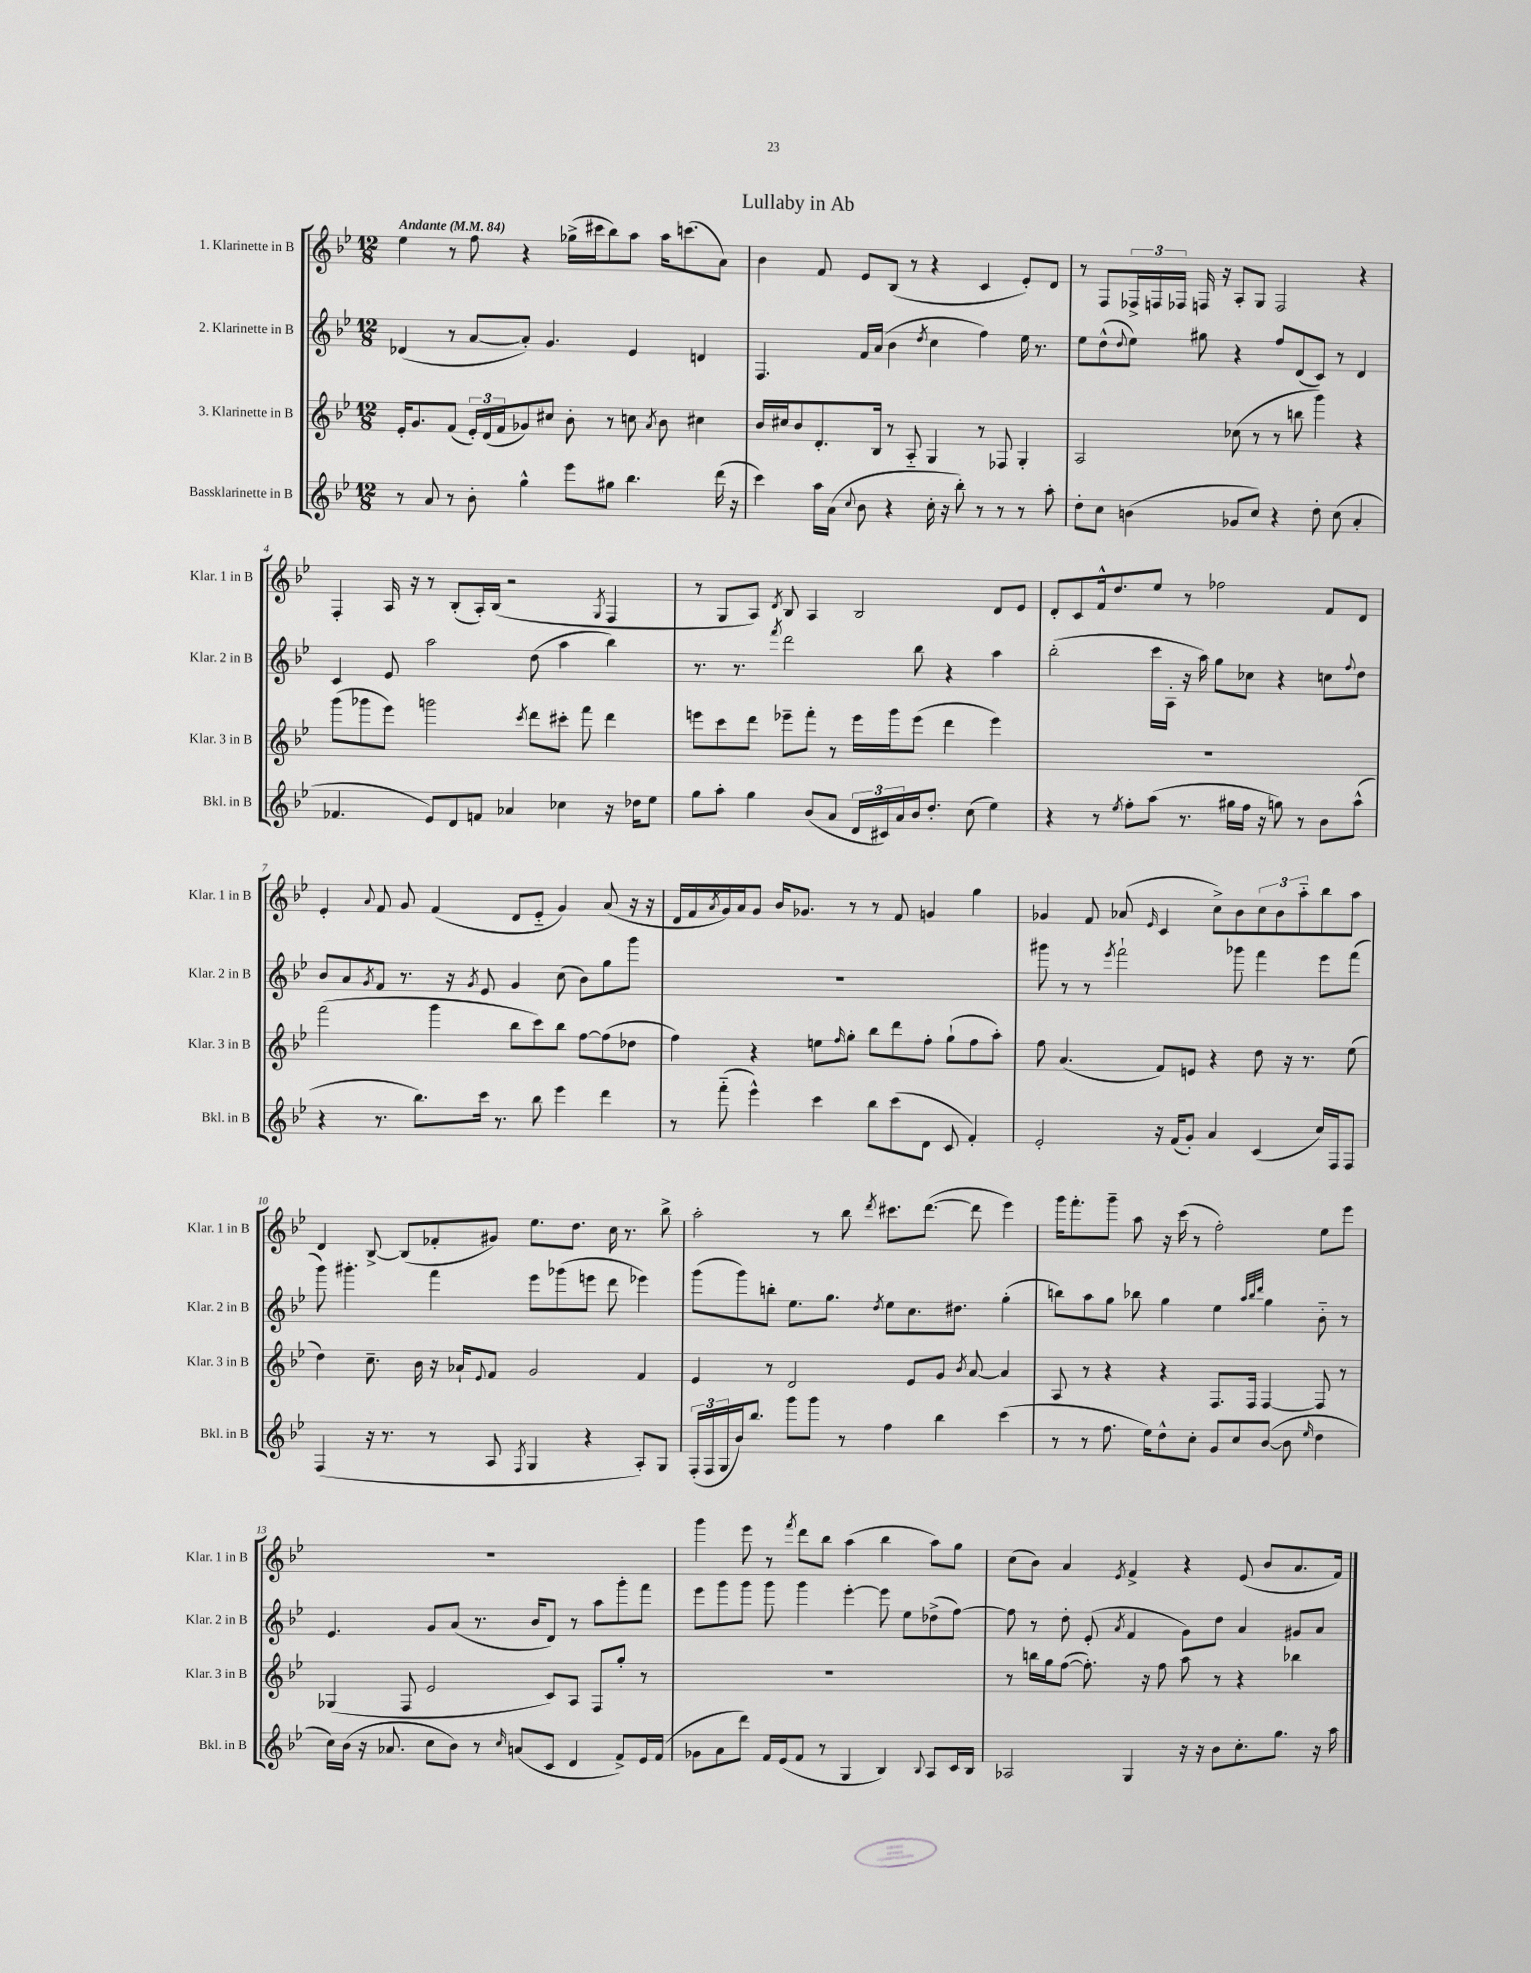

**kern	**kern	**kern	**kern
*staff4	*staff3	*staff2	*staff1
*clefG2	*clefG2	*clefG2	*clefG2
*k[b-e-]	*k[b-e-]	*k[b-e-]	*k[b-e-]
*M12/8	*M12/8	*M12/8	*M12/8
*MM84	*MM84	*MM84	*MM84
8r	16e-'	(4d-	4ee-
.	8.g	.	.
8a	.	.	.
8r	(8f	8r	8r
8b-'	24e-')	[8a	8ff
.	(24d	.	.
.	24f	.	.
4gg^^	8g-)	8a'])	4r
.	8cc#	4.g	.
8eee-	8b-'	.	(16gg-^
.	.	.	16ccc#
8gg#	8r	.	8bb-)
4.bb-	8cc	4e-	8aa
.	8qa	.	.
.	8b-	.	16aa
.	.	.	(8.ccc
.	4cc#	4d	.
(16ddd	.	.	8a)
16r	.	.	.
=	=	=	=
4ccc)	16b-	4.F	4b-
.	16cc#	.	.
.	8b-	.	.
16aa	8.d'	.	8f
(16a	.	.	.
8qqcc	.	.	.
8b-	.	16f	8e-
.	16B-	(16a	.
4r	8r	4b-	(8B-
.	8A'~	.	8r
.	.	8qdd	.
16cc'	4G	4cc	4r
16r	.	.	.
8bb-')	.	.	.
8r	8r	4ff)	4c
8r	8F-	.	.
8r	4G'	16ee-	8e-')
.	.	8.r	.
8aa'	.	.	8d
=	=	=	=
8dd'	2A	8ee-	8r
8cc	.	(8dd^^	8F
.	.	8qqdd	.
(4b	.	8ee-)	24F-^
.	.	.	24F
.	.	.	24F-
.	.	8gg#	16F
.	.	.	16r
8g-	(8cc-	4r	8A'
8cc)	8r	.	8G
4r	8r	8ff	2F
.	8bb	(8d	.
8dd'	4ggg)	8c)	.
(8cc	.	8r	.
4a'	4r	4d	4r
=	=	=	=
4.f-	(8ggg	4c	4F'
.	8ggg-	.	.
.	8eee-)	8e-	16A
.	.	.	16r
8e-)	2ggg	2aa	8r
8d	.	.	(8B-'
8f	.	.	16A')
.	.	.	(16B-
4a-	.	.	2r
.	8qccc	.	.
.	8ddd	(8dd	.
4cc-	8ccc#'	4aa	.
.	8fff	.	.
.	.	.	8qG
16r	4ddd	4bb-)	4F
16dd-	.	.	.
8ee-	.	.	.
=	=	=	=
8gg	8eee	8.r	8r
8aa'	8ccc	.	8G
.	.	8.r	.
4gg	8ddd	.	8A)
.	.	8qfff	8qd
.	8eee-~	2ddd	8B-
(8b-	8fff'	.	4A
8a	8r	.	.
24d	16eee-	.	2B-
24c#)	.	.	.
.	16ggg	.	.
24a	.	.	.
16b-	(8eee-	8bb-	.
8.dd'	.	.	.
.	4ddd	4r	.
(8cc	.	.	.
4ee-)	4eee-)	4aa	8d
.	.	.	8e-
=	=	=	=
4r	1.r	(2bb-'	8d'
.	.	.	8c
8r	.	.	16f^^
.	.	.	8.dd
8qee-	.	.	.
8ff'	.	.	.
(8aa	.	16ccc	8ee-
.	.	16A'	.
8.r	.	16r	8r
.	.	16aa)	.
.	.	8gg	2ff-
16gg#	.	.	.
16ff	.	8cc-	.
16r	.	.	.
8gg)	.	4r	.
8r	.	.	.
8b-	.	8cc	8f
.	.	8qqff	.
(8aa^^	.	8dd	8d
=	=	=	=
4r	(2fff	8b-	4e-'
.	.	8a	.
.	.	8qg	8qqa
8.r	.	8f	8f
.	.	8.r	8g
8.bb-)	.	.	.
.	4ggg	.	(4f
.	.	16r	.
.	.	8qg	.
16ccc	.	8e-	.
8.r	.	.	.
.	8bb-	4g	8d
8bb-	8ccc)	.	8e-'~
4eee-	8bb-	(8cc	4g)
.	[8ff	8b-)	.
4ddd	(8ff]	8gg	(8a
.	8dd-	8ggg	16r
.	.	.	16r
=	=	=	=
8r	4ff)	1.r	16d
.	.	.	16f
.	.	.	8qa
(8fff'~	.	.	16g)
.	.	.	16a
4eee-^^)	4r	.	8g
.	.	.	16b-
.	.	.	8.g-
4ccc	8ee	.	.
.	16qqff	.	.
.	8gg'	.	8r
8bb-	8bb-	.	8r
(8ccc	8ddd	.	8f
8d	8ff'	.	4g
8c	(8gg`	.	.
4f')	8ff	.	4gg
.	8aa')	.	.
=	=	=	=
2e-'	8ff	8ggg#	4g-
.	(4.a	8r	.
.	.	8r	8f
.	.	8qeee-	.
.	.	2fff`	(8a-
.	.	.	16qqe-
16r	8f)	.	4c
(16f	.	.	.
8g')	8e	.	.
4a	4r	.	8cc^)
.	.	8ggg-	8b-
(4c	8dd	4fff	12cc
.	.	.	12b-
.	16r	.	.
.	.	.	12aa'~
.	8.r	.	.
16cc)	.	8eee-	8bb-
16F	.	.	.
8F	(8ee-	(8fff	8aa
=	=	=	=
(4F	4dd)	8ggg)	4d
.	.	4.ggg#'	.
16r	8.cc~	.	[8B-^
8.r	.	.	.
.	.	.	(8B-]
.	16b-	.	.
8r	16r	4fff	8f-'
.	16a-`	.	.
.	8qqe-	.	.
8A	8f	.	8g#)
8qF	.	.	.
4G	2g	8eee-	8.ee-
.	.	(8ggg-	.
.	.	.	8.dd
4r	.	8eee	.
.	.	8ddd	16cc
.	.	.	8.r
8A')	4f	4eee-)	.
8G	.	.	8bb-^
=	=	=	=
(24F'	4e-	(8ggg	2aa'
24F	.	.	.
24G	.	.	.
16b-)	.	8ggg)	.
8.bb-	.	.	.
.	8r	8bb'	.
8ggg	2d	8.ee-	.
8ggg	.	.	8r
.	.	8.gg	.
8r	.	.	8bb-
.	.	8qdd	8qddd
4ff	.	8ee-	8.ccc#
.	8e-	8.cc	.
.	.	.	([8.ddd
4bb-	8g	.	.
.	.	8.dd#	.
.	8qb-	.	.
.	[8a	.	8ddd]
(4ccc	4a]	(4gg'	4eee-)
=	=	=	=
8r	8A	8bb)	16ggg
.	.	.	8.fff'
8r	8r	8aa	.
8.ff	4r	8gg	8ggg~
.	.	8bb-	8aa
16ee-)	.	.	.
8dd^^	4r	4gg	16r
.	.	.	(16ccc
8cc'	.	.	8r
8g	8.F	4ee-	2ff')
8cc	.	.	.
.	16F	.	.
.	.	32qqaa	.
.	.	32qqbb-	.
.	.	32qqddd	.
([8b-	[4F	4gg	.
8b-]	.	.	.
16qqee-	.	.	.
4dd	8F]	8b-'~	8ee-
.	8r	8r	8eee-
=	=	=	=
16cc)	(4G-	4.e-	1.r
(16b-	.	.	.
16r	.	.	.
8.a-	.	.	.
.	8F	.	.
8cc	2e-	8g	.
8b-)	.	(8a	.
8r	.	8.r	.
16qqcc	.	.	.
(8a	.	.	.
.	.	16b-	.
8c	8c)	8d)	.
4d	8A	8r	.
.	8F	8aa	.
8f^)	8gg'	8ggg'	.
16e-	8r	8fff	.
(16f	.	.	.
=	=	=	=
8g-	1.r	8eee-	4ggg
8a	.	8ggg	.
8ddd)	.	8ggg	8eee-
16f	.	8ggg	8r
(16e-	.	.	.
.	.	.	8qfff
8f	.	4ggg	8ddd
8r	.	.	8bb-
4G	.	[4eee-'	(4aa
4B-)	.	8eee-]	4bb-
.	.	8ee-	.
8qqB-	.	.	.
8A	.	(8dd-^	8aa)
16c	.	[8ff)	8gg
16B-	.	.	.
=	=	=	=
2A-	8r	8ff]	(8cc
.	16bb	8r	8b-)
.	16gg	.	.
.	([8ff	8dd'	4a
.	8.ff'])	(8e-'	.
.	.	8qa	8qe-
4G	.	4f	4f^
.	16r	.	.
.	8ff	.	.
16r	8aa	8g)	4r
16r	.	.	.
8b-	8r	8dd	.
8.cc'	4r	4a	(8e-
.	.	.	8b-
8.gg	.	.	.
.	4bb-	8g#	8.a
16r	.	8a	.
16aa	.	.	16f)
==	==	==	==
*-	*-	*-	*-
